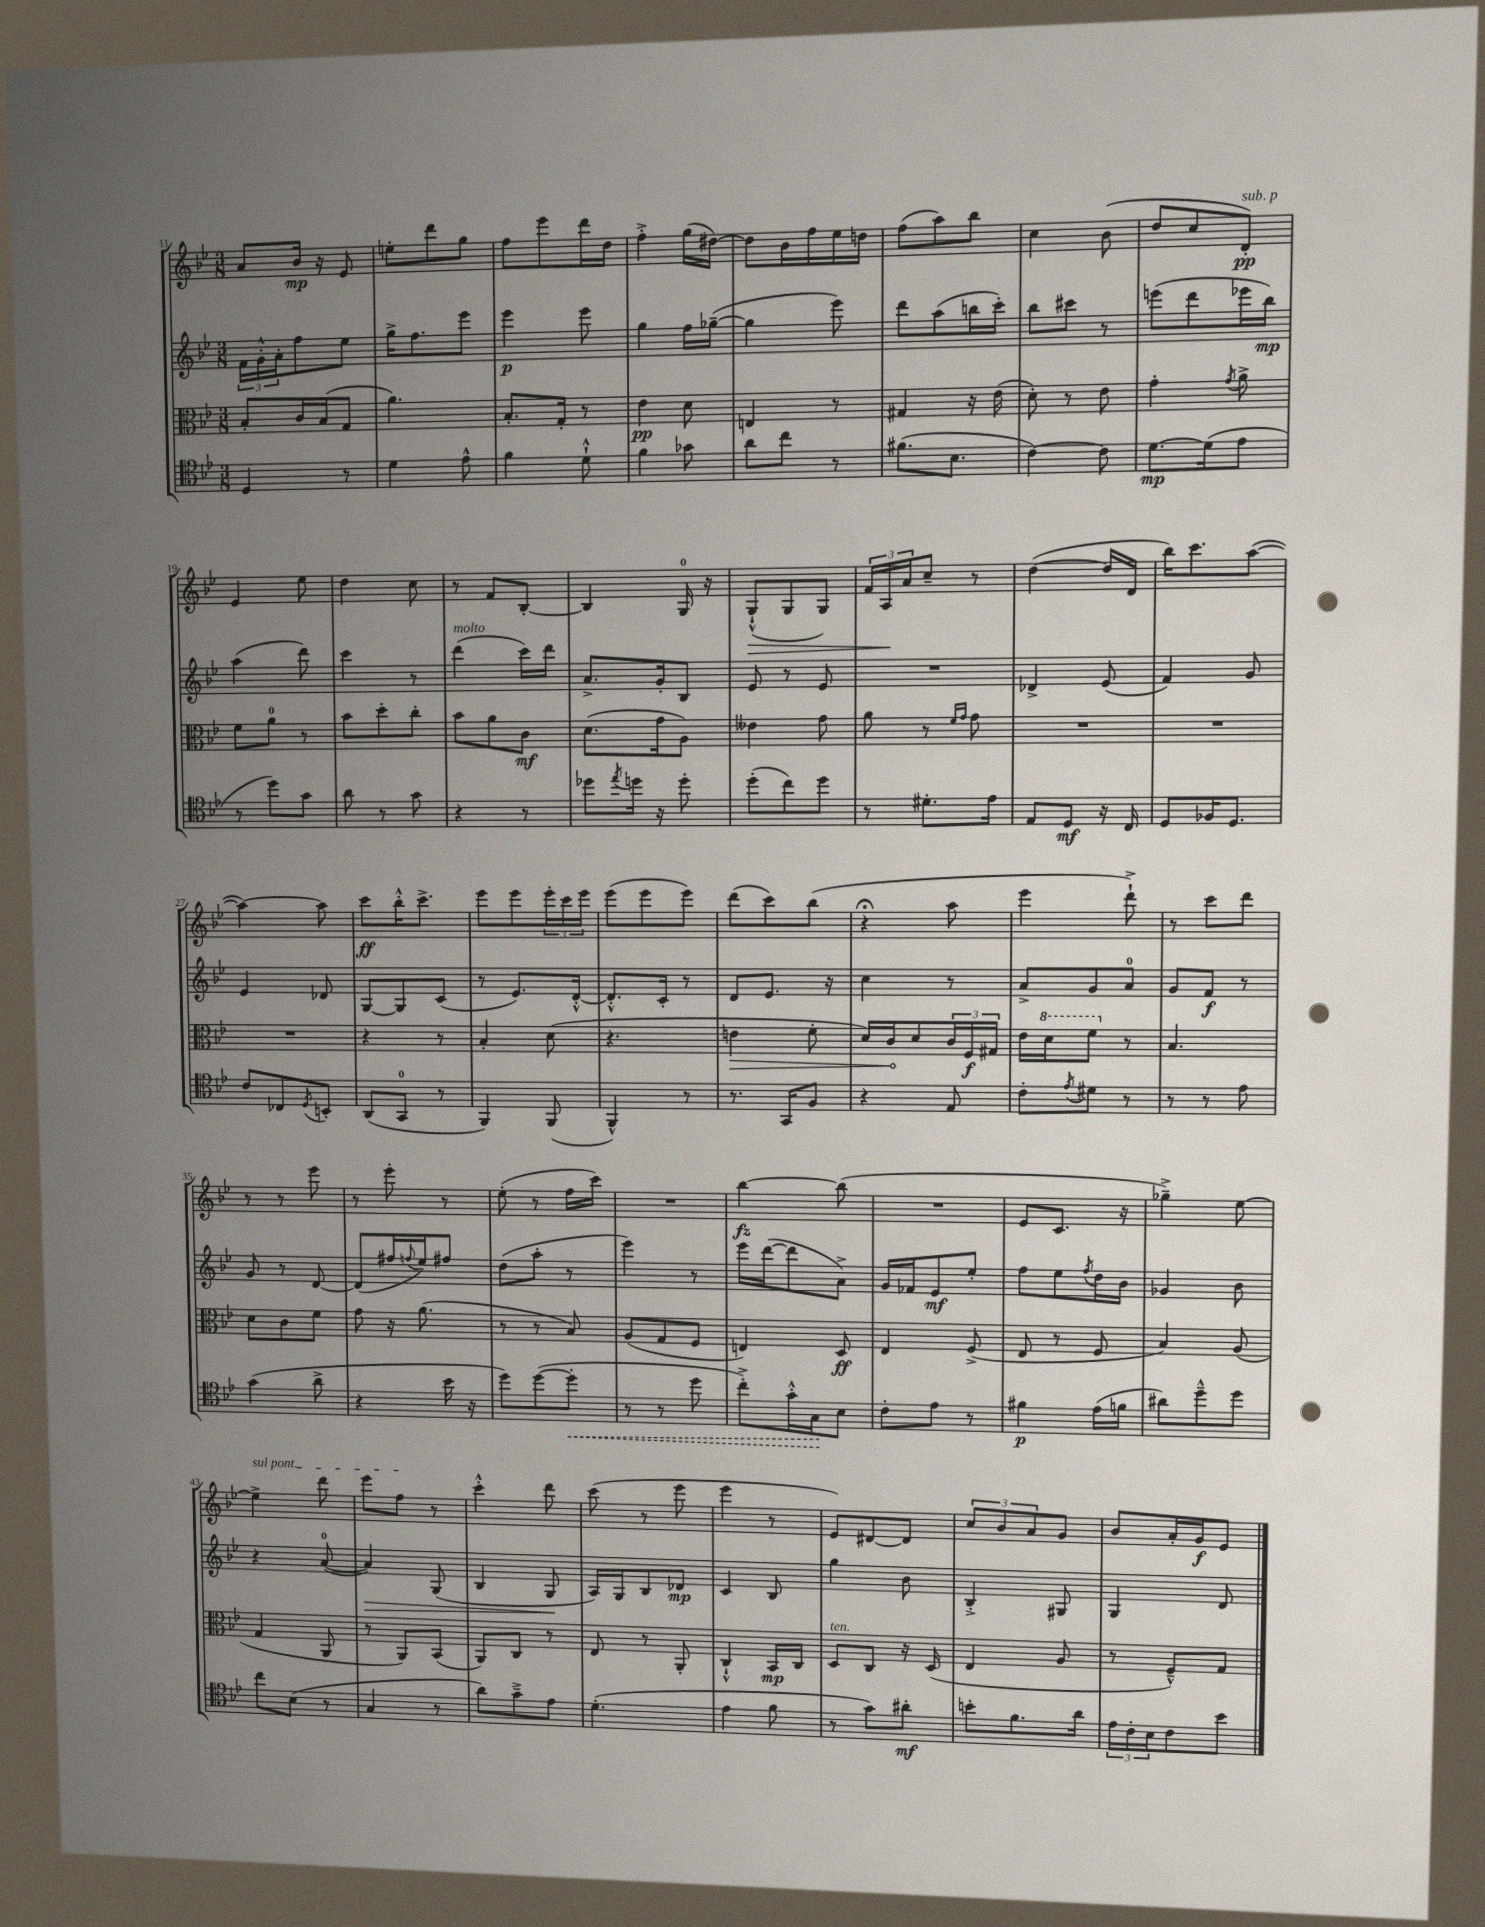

**kern	**kern	**kern	**kern
*staff4	*staff3	*staff2	*staff1
*clefC4	*clefC3	*clefG2	*clefG2
*k[b-e-]	*k[b-e-]	*k[b-e-]	*k[b-e-]
*M3/8	*M3/8	*M3/8	*M3/8
4D	8B-'	24f	8a
.	.	24g'^^	.
.	.	24a'	.
.	16c	8ff	16b-
.	(16B-	.	16r
8r	8G	8ee-	8e-
=	=	=	=
4d	4.a)	16gg^	8ee'
.	.	8.ff	.
.	.	.	8ddd
8e-^^	.	8eee-	8gg
=	=	=	=
4f	8.B-'	4eee-	8ff
.	.	.	8eee-
.	16G'	.	.
8d`^^	8r	8eee-	16ddd
.	.	.	16dd
=	=	=	=
4f	4e-	4gg	4ff'^
8g-	8d	16ff	(16gg
.	.	([16gg-~	[16dd#)
=	=	=	=
8a	4E	4gg-]	8dd#]
8cc	.	.	16b-
.	.	.	16ff
8r	8r	8eee-)	16ee-
.	.	.	16dd
=	=	=	=
(8.f#	4G#	8ddd	(8ff
.	.	(8aa	8aa)
8.B-	.	.	.
.	16r	16bb	8bb-
.	(16e-	16ccc')	.
=	=	=	=
[4c)	8d')	8bb-	4cc
.	8r	8ccc#	.
8c]	8e-	8r	(8b-
=	=	=	=
[8.d	4g'	(8eee	8dd
.	.	8ddd	8cc
(16d]	.	.	.
.	8qg	.	.
8e-	8a^	16eee-	8d')
.	.	16bb-)	.
=	=	=	=
8r	8f	(4aa	4e-
8dd)	8a	.	.
8g	8r	8ddd)	8ee-
=	=	=	=
8a	8b-	4ccc	4dd
8r	8dd'	.	.
8g	8cc'	8r	8cc
=	=	=	=
4r	8b-	(4ddd	8r
.	8a	.	8f
8r	8c	16ccc)	[8B-'
.	.	16ddd	.
=	=	=	=
8dd-	(8.d	8.a^	4B-]
8qee-	.	.	.
16dd	.	.	.
16r	16g	16g'	.
8dd'	8A)	8B-	16G
.	.	.	16r
=	=	=	=
(8dd'	4e--	8e-	(8G`^^
8cc)	.	8r	8G
8dd	8g	8e-	8G)
=	=	=	=
8r	8a	4.r	24f
.	.	.	24A
.	.	.	24a
8.d#'	8r	.	8cc~
.	16qqf	.	.
.	16qqg	.	.
.	8g	.	8r
16e-	.	.	.
=	=	=	=
8E-	4.r	4d-^	([4dd
8D	.	.	.
16r	.	(8e-	16dd]
16C	.	.	16d
=	=	=	=
8D	4.r	4f)	16bb-)
.	.	.	8.ccc
16F-	.	.	.
8.D	.	.	.
.	.	8g	([8aa
=	=	=	=
8c	4.r	4e-	4aa_)
8C-	.	.	.
8qD	.	.	.
8BB'	.	8d-	8aa]
=	=	=	=
(8AA	4r	[8G	8ccc
8GG	.	8G]	16bb-'^^
.	.	.	8.ccc^
8r	8r	(8c	.
=	=	=	=
4FF)	4B-'	8r	8eee-
.	.	8.e-)	8eee-
(8FF	(8d	.	24eee-'
.	.	.	24ccc
.	.	[16d'^^	.
.	.	.	24eee-
=	=	=	=
4FF^^)	4.r	8.d'^^]	(8eee-
.	.	.	8eee-
.	.	16c'	.
8r	.	8r	8eee-)
=	=	=	=
8.r	4e	8d	(8ddd
.	.	8.e-	8ccc)
16GG	.	.	.
8F	8f'	.	(8bb-
.	.	16r	.
=	=	=	=
4r	16d)	4cc	4r;
.	16c	.	.
.	8d	.	.
8E-	24c	8r	8aa
.	24F	.	.
.	24G#	.	.
=	=	=	=
8c'	16e-	8a^	4eee-
.	16dd	.	.
8qe-	.	.	.
8d#	8ff	8g	.
8r	8r	8a	8ddd`^)
=	=	=	=
8r	4.B-	8g	8r
8r	.	8f	8ccc
8e-	.	8r	8ddd
=	=	=	=
(4g	8d	8g	8r
.	8c	8r	8r
8a^	8f	[8d	8eee-
=	=	=	=
4r	8g	(8d]	8r
.	16r	16ff#	8eee-'
.	.	8qqff	.
.	(8.a	16ee-)	.
16b-	.	8ff#	8r
16r	.	.	.
=	=	=	=
8dd)	8r	(8dd	(8ee-'
([8dd	8r	8aa'	8r
8dd']	8B-)	8r	16ff
.	.	.	16ccc)
=	=	=	=
8r	(8A	4eee-)	4.r
8r	8G	.	.
8dd	8F	8r	.
=	=	=	=
8cc'^)	4E)	16eee-	[4bb-
.	.	([16ddd	.
16g'^^	.	8ddd]	.
16G	.	.	.
8B-	8D	8a^)	(8bb-]
=	=	=	=
8c'	4E-	16g	4.r
.	.	16f-	.
8e-	.	8e-	.
8r	(8F^	8ee-'	.
=	=	=	=
4f#	8E-	8ff	8e-
.	8r	8ee-	8.c
.	.	8qff	.
(16e-	8F	16dd	.
16f	.	16b-	16r
=	=	=	=
8a#)	4B-)	4g-	4gg-~^)
8dd~^^	.	.	.
8dd	(8A	8b-	[8ee-
=	=	=	=
8cc	4G	4r	4ee-^]
(8B-	.	.	.
8r	8AA	([8a	8ddd
=	=	=	=
4G	8r	4a])	8eee-
.	8AA)	.	8ff
8r	(8BB-	(8G	8r
=	=	=	=
8a)	8AA)	4B-	4ccc'^^
8g~^	8C	.	.
8e-	8r	8G	8ddd
=	=	=	=
(4.d'	8E-	16A)	(8ccc
.	.	16G	.
.	8r	8B-	8r
.	8AA'	8d-	8eee-
=	=	=	=
4e-	4C`^^	4c	4eee-
8f	16BB-	8B-	8r
.	16C	.	.
=	=	=	=
8r	8D	4gg	8e-)
8g)	8C	.	[8d#
8a#'	16r	8b-	8d#]
.	(16D	.	.
=	=	=	=
8b'	4E-	4B-'^	12cc
.	.	.	12b-
8.f	.	.	.
.	.	.	12a
.	8A	8G#	8g
16a	.	.	.
=	=	=	=
24e-	8r	4G	8b-
24c'	.	.	.
24B-	.	.	.
8c	8F~^^)	.	16a'
.	.	.	16g
8b-	8G	8d	8e-
==	==	==	==
*-	*-	*-	*-
